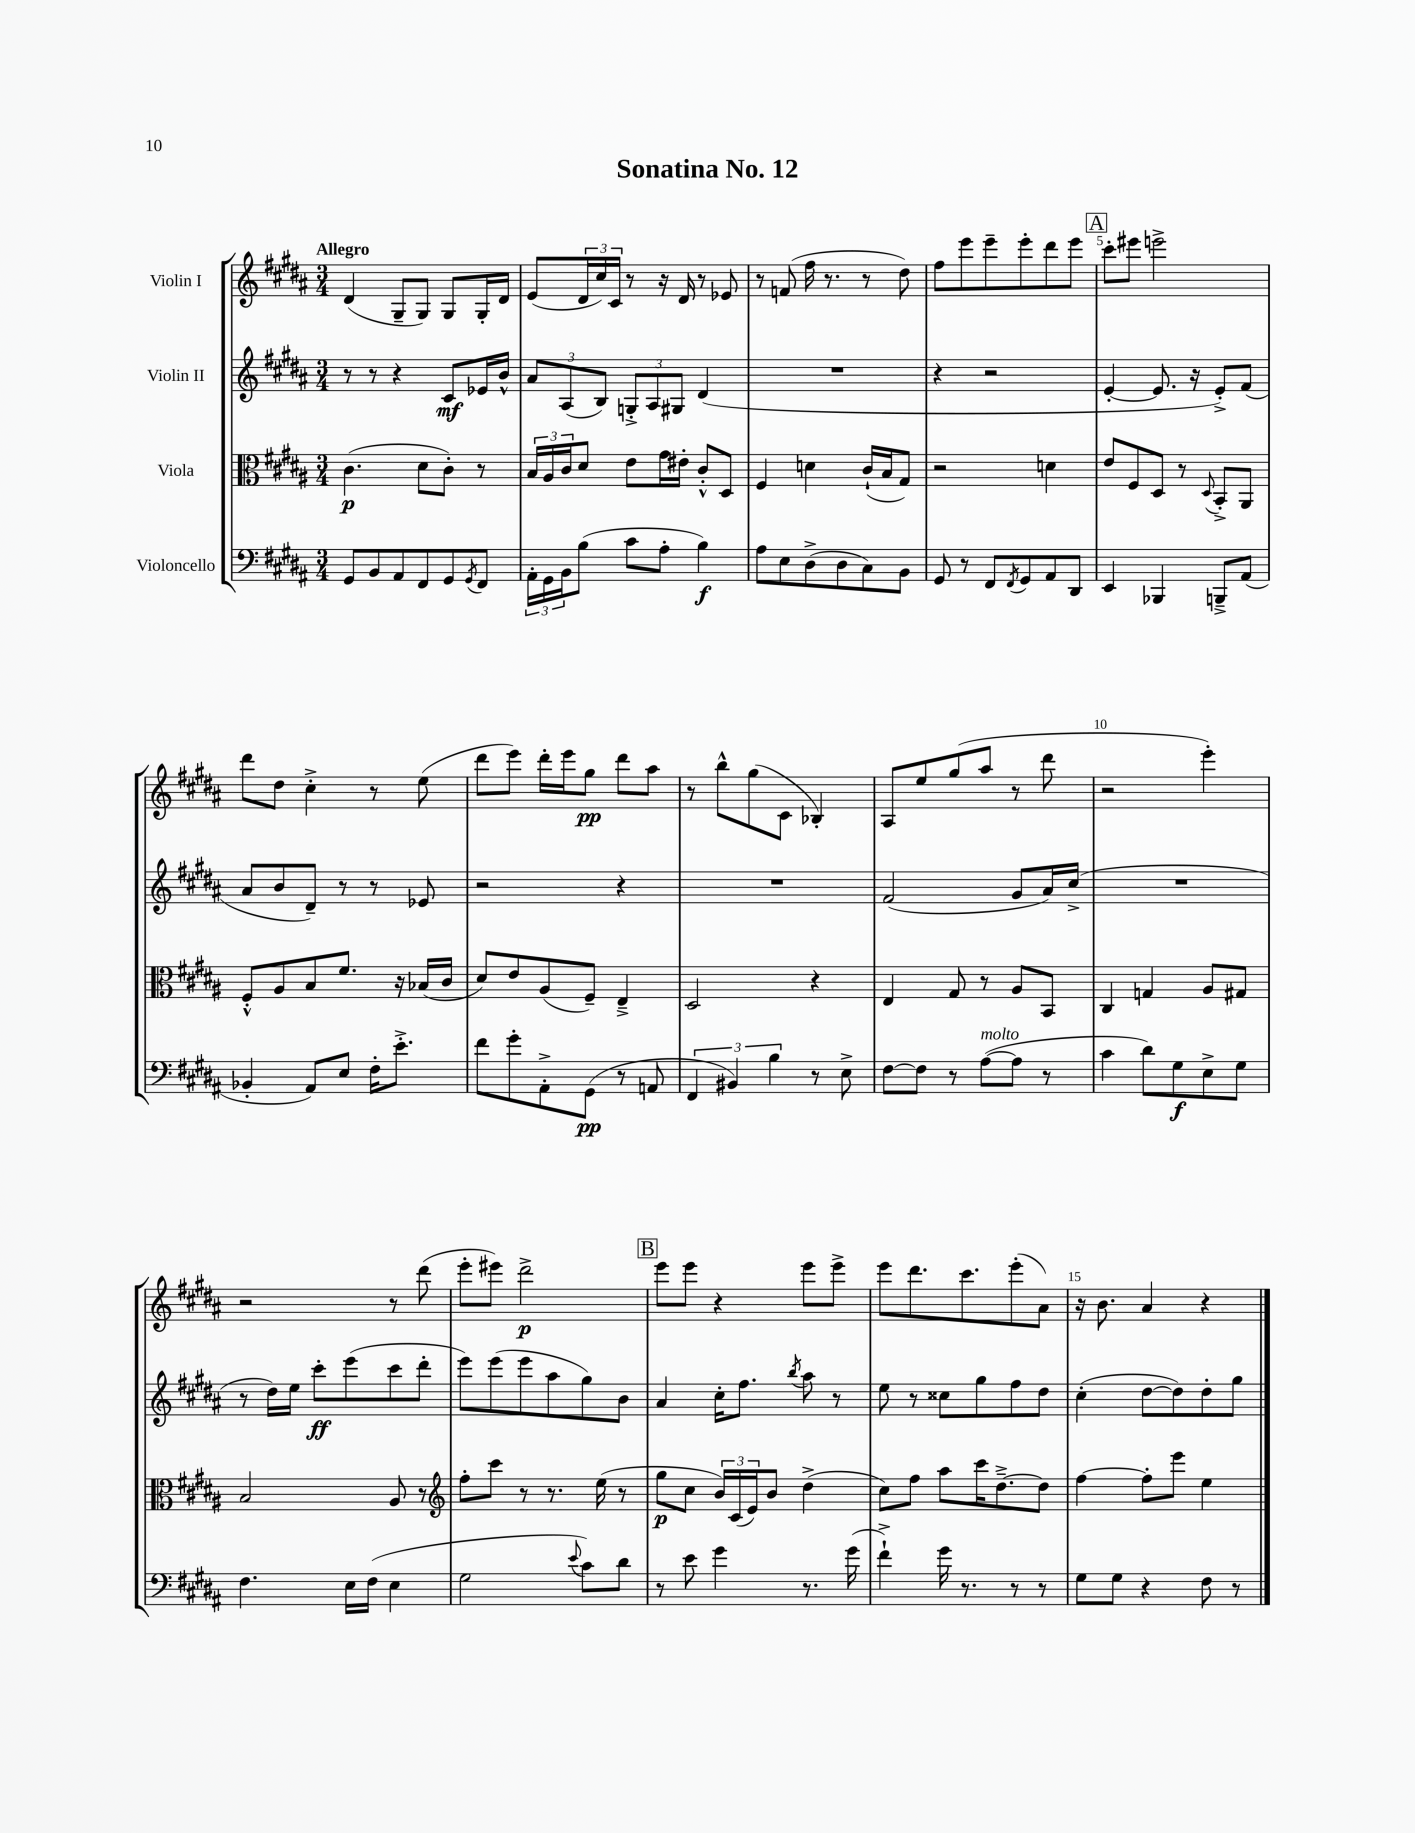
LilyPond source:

\header { title = "Sonatina No. 12" }
<<
\new StaffGroup <<
\new Staff = "s0" \with { instrumentName = "Violin I" } {
    \clef treble \key b \major \numericTimeSignature \time 3/4 \tempo "Allegro"
    dis'4( gis8-- gis8) gis8 gis16-. dis'16 |
    e'8( \tuplet 3/2 { dis'16 cis''16) cis'16 } r8 r16 dis'16 r8 ees'8 |
    r8 f'8( fis''16 r8. r8 dis''8) |
    fis''8 e'''8 e'''8-- e'''8-. dis'''8 e'''8 |
    \mark \markup { \box "A" } cis'''8-. eis'''8 e'''2-> |
    dis'''8 dis''8 cis''4-.-> r8 e''8( |
    dis'''8 e'''8) dis'''16-. e'''16 gis''8\pp dis'''8 ais''8 |
    r8 b''8-^ gis''8( cis'8 bes4-.) |
    ais8 e''8 gis''8( ais''8 r8 dis'''8 |
    r2 e'''4-.) |
    r2 r8 dis'''8( |
    e'''8-. eis'''8) dis'''2->\p |
    \mark \markup { \box "B" } e'''8 e'''8 r4 e'''8 e'''8-> |
    e'''8 dis'''8. cis'''8. e'''8-.( ais'8) |
    r16 b'8. ais'4 r4 \bar "|." |
}
\new Staff = "s1" \with { instrumentName = "Violin II" } {
    \clef treble \key b \major \numericTimeSignature \time 3/4
    r8 r8 r4 cis'8\mf ees'16 b'16-^ |
    \tuplet 3/2 { ais'8 ais8( b8) } \tuplet 3/2 { g8-.-> ais8 gis8 } dis'4( |
    R2. |
    r4 r2 |
    \mark \markup { \box "A" } e'4~-. e'8. r16 e'8-.->) fis'8( |
    ais'8 b'8 dis'8--) r8 r8 ees'8 |
    r2 r4 |
    R2. |
    fis'2( gis'8 ais'16) cis''16->( |
    R2. |
    r8 dis''16) e''16 cis'''8-.\ff e'''8( cis'''8 dis'''8-. |
    e'''8) e'''8( e'''8 ais''8 gis''8) b'8 |
    \mark \markup { \box "B" } ais'4 cis''16-. fis''8. \acciaccatura { b''8 } ais''8 r8 |
    e''8 r8 cisis''8 gis''8 fis''8 dis''8 |
    cis''4-.( dis''8~ dis''8) dis''8-. gis''8 \bar "|." |
}
\new Staff = "s2" \with { instrumentName = "Viola" } {
    \clef alto \key b \major \numericTimeSignature \time 3/4
    cis'4.\p( dis'8 cis'8-.) r8 |
    \tuplet 3/2 { b16 ais16 cis'16 } dis'8 e'8 gis'16 eis'16-. cis'8-.-^ dis8 |
    fis4 d'4 cis'16-!( b16 gis8) |
    r2 d'4 |
    \mark \markup { \box "A" } e'8 fis8 dis8 r8 \appoggiatura { dis8 } b,8-.-> ais,8 |
    fis8-.-^ ais8 b8 fis'8. r16 bes16( cis'16 |
    dis'8) e'8 ais8( fis8--) e4---> |
    dis2 r4 |
    e4 gis8 r8 ais8 b,8 |
    cis4 g4 ais8 gis8 |
    b2 ais8 r8 |
    \clef treble fis''8-. cis'''8 r8 r8. e''16( r8 |
    \mark \markup { \box "B" } gis''8\p cis''8 \tuplet 3/2 { b'16) cis'16( e'16) } b'8 dis''4->( |
    cis''8) fis''8 ais''8 cis'''16 dis''8.~---> dis''8 |
    fis''4~ fis''8-. e'''8 e''4 \bar "|." |
}
\new Staff = "s3" \with { instrumentName = "Violoncello" } {
    \clef bass \key b \major \numericTimeSignature \time 3/4
    gis,8 b,8 ais,8 fis,8 gis,8 \acciaccatura { gis,8 } fis,8 |
    \tuplet 3/2 { ais,16-. gis,16 b,16 } b8( cis'8 ais8-. b4\f) |
    ais8 e8 dis8->( dis8 cis8) b,8 |
    gis,8 r8 fis,8 \acciaccatura { fis,8 } gis,8 ais,8 dis,8 |
    \mark \markup { \box "A" } e,4 bes,,4 b,,8---> ais,8( |
    bes,4-. ais,8) e8 fis16-. e'8.-.-> |
    fis'8 gis'8-. ais,8-.-> gis,8\pp( r8 a,8 |
    \tuplet 3/2 { fis,4 bis,4) b4 } r8 e8-> |
    fis8~ fis8 r8 ais8~^\markup { \italic "molto" }( ais8 r8 |
    cis'4 dis'8) gis8\f e8-> gis8 |
    fis4. e16 fis16( e4 |
    gis2 \appoggiatura { e'8 } cis'8) dis'8 |
    \mark \markup { \box "B" } r8 e'8 gis'4 r8. gis'16( |
    fis'4-!->) gis'16 r8. r8 r8 |
    gis8 gis8 r4 fis8 r8 \bar "|." |
}
>>
>>
\layout { \context { \Score \override BarNumber.break-visibility = ##(#f #t #t) barNumberVisibility = #(every-nth-bar-number-visible 5) } }
